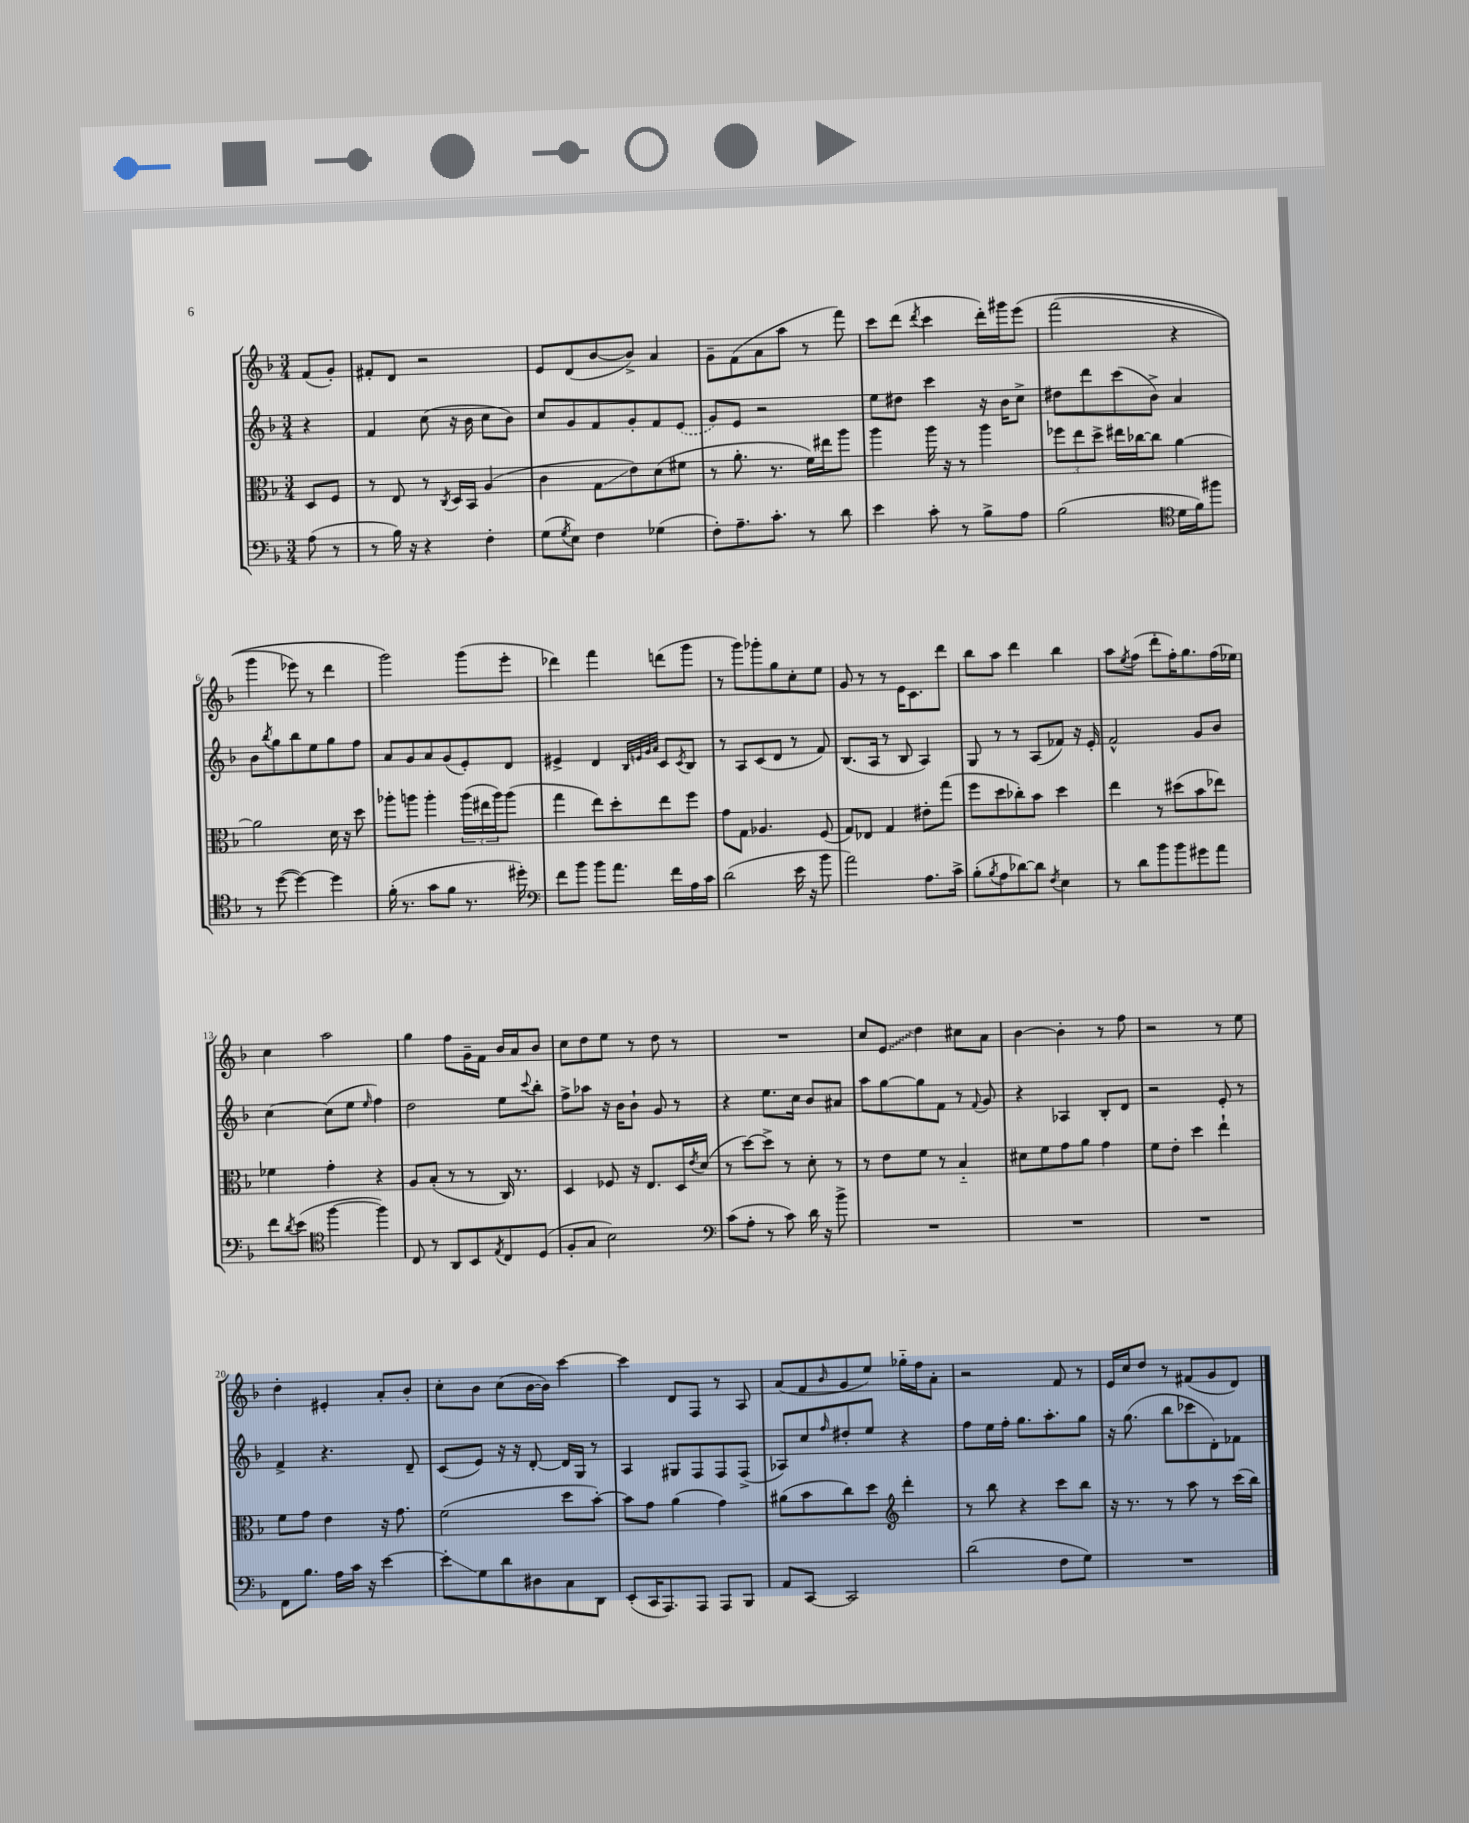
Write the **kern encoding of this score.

**kern	**kern	**kern	**kern
*staff4	*staff3	*staff2	*staff1
*clefF4	*clefC3	*clefG2	*clefG2
*k[b-]	*k[b-]	*k[b-]	*k[b-]
*M3/4	*M3/4	*M3/4	*M3/4
(8A	8D	4r	(8f
8r	8F	.	8g')
=	=	=	=
8r	8r	4f	8f#'
16B-)	8E	.	8d
16r	.	.	.
4r	8r	(8cc	2r
.	8qC	.	.
.	16D	16r	.
.	16BB-	16b-	.
4F'	(4A	8cc	.
.	.	8b-)	.
=	=	=	=
(8G	4c	8cc	8e
8qG	.	.	.
8E)	.	8g	(8d
4F	8G	8f	[8b-
.	8e)	8g'	8b-^])
(4G-	(8d	8f	4a
.	8f#	(8e	.
=	=	=	=
8F')	8r	8g)	8g~
8.A~	8.a'	8e	(8f
.	.	2r	8a
8.c'	8.r	.	.
.	.	.	8aa
8r	16f)	.	8r
.	16ee#	.	.
8d	8aa	.	8fff)
=	=	=	=
4e	4aa	8ee	8ccc
.	.	8dd#	(8ddd
.	.	.	8qddd
8c'	16aa	4ccc	4ccc
.	16r	.	.
8r	8r	.	.
8B-^	4aa	16r	16ddd')
.	.	16b-	16ggg#
8A	.	8cc^	&(8eee
=	=	=	=
(2B-	12ff-	8dd#	(2fff
.	12ee	.	.
.	.	8ddd	.
.	12dd^	.	.
.	16ee#	(8ccc	.
.	[16cc-	.	.
.	8cc-]	8b-^)	.
*clefC4	*	*	*
16d	[4a	4a	4r
16f)	.	.	.
8ff#	.	.	.
=	=	=	=
8r	2a]	8b-	4ggg
.	.	8qbb-	.
([8dd	.	8gg	.
4dd_)	.	8bb-	8eee-)
.	.	8ee	8r
4dd]	16d	8gg	4ddd
.	16r	.	.
.	8dd	8ff	.
=	=	=	=
(16f'	8aa-'	8a	2ggg&)
8.r	.	.	.
.	8aa	8g	.
8g	4aa'	8a	.
8f	.	(8g	.
8.r	(24aa	8e')	(8ggg
.	24ee#	.	.
.	24aa)	.	.
.	(8aa	8d	8eee'
16dd#')	.	.	.
=	=	=	=
*clefF4	*	*	*
8f	4gg	4e#^	4ddd-)
8b-	.	.	.
8b-	8ee)	4d	4fff
8.a	8dd'	.	.
.	.	32qqB-	.
.	.	32qqe	.
.	.	32qqg	.
.	.	32qqa	.
.	8ee	8c	(8ddd
16f	.	.	.
.	.	8qc	.
16A	8ff	8B-	8ggg
16c	.	.	.
=	=	=	=
(2d	8g	8r	8r
.	8G	8A	8ggg)
.	4.A-	(8c	8ggg-'
.	.	8d	8gg
16e	.	8r	8cc'
16r	.	.	.
8b-	(8F	8f)	8ee
=	=	=	=
2a)	8G)	(8.B-	8g
.	8E-	.	8r
.	.	16A	.
.	4G	8r	8r
.	.	8B-	16e
.	.	.	8.c
8.A	8e#'	4A)	.
.	(8gg	.	8ddd
16c^	.	.	.
=	=	=	=
(8B-'	8ff	8G	8bb-
8qB-	.	.	.
8A	8dd	8r	8aa
[8d-)	8cc-')	8r	4ddd
8d-]	8b-	(8A	.
8qF	.	.	.
4E	4dd	8f-)	4bb-
.	.	16r	.
.	.	16e'	.
=	=	=	=
8r	4ee	2f^^	8aa
.	.	.	8qee
8d	.	.	(8ff
8b-	8r	.	8ddd'
8b-	(8dd#	.	16ff')
.	.	.	8.gg
8g#	8b-	8g	.
8a	8ee-)	8b-	(16ff
.	.	.	16ee-)
=	=	=	=
8f	4f-	[4cc	4cc
8qd	.	.	.
(8e	.	.	.
*clefC4	*	*	*
[4ff	4g'	(8cc]	2aa
.	.	8ee	.
.	.	16qqee	.
4ff])	4r	4ff)	.
=	=	=	=
8C	8A	2dd	4gg
8r	(8B-'	.	.
8AA	8r	.	8ff
8BB-	8r	.	16g~
.	.	.	16f
8qE	.	.	.
8C	16C)	8ee	16b-
.	8.r	.	16a
.	.	8qqccc	.
(8D	.	8bb-'	8b-
=	=	=	=
8F'	4D	8ff^	8cc
8G	.	8aa-	8dd
2B-)	8F-	16r	8ee
.	.	16b-	.
.	16r	8b-`	8r
.	8.E	.	.
.	.	8g	8dd
.	16D	8r	8r
.	8qe	.	.
.	(16d	.	.
=	=	=	=
*clefF4	*	*	*
(8c	8r	4r	2.r
8A'	[8dd)	.	.
8r	8dd^]	8.ee	.
8c)	8r	.	.
.	.	16cc	.
16d	8d'	8b-	.
16r	.	.	.
8b-^	8r	8a#	.
=	=	=	=
2.r	8r	8aa	8cc
.	8e	[8gg	8e
.	8f	8gg]	4dd
.	8r	8f	.
.	4B-'~	8r	8cc#
.	.	8qqf	.
.	.	8g	8a
=	=	=	=
2.r	8d#	4r	[4b-
.	8f	.	.
.	8g	4A-	4b-']
.	8a	.	.
.	4g	8B-'	8r
.	.	8d	8ff
=	=	=	=
2.r	8f	2r	2r
.	8e'	.	.
.	4dd	.	.
.	4ee`	8e'	8r
.	.	8r	8ee
=	=	=	=
8FF	8f	4f^	4dd'
8.B-	8g	.	.
.	4e	4.r	4e#'
16A	.	.	.
16c	.	.	.
16r	.	.	.
[4e	16r	.	8a'
.	8.g	.	.
.	.	8d~	8b-'
=	=	=	=
8e']	(2f	(8c	8cc'
8G	.	8e)	8b-
8d	.	16r	(8cc
.	.	16r	.
8D#	.	[8d'	[16b-
.	.	.	16b-])
8C	8dd	16d]	[4ccc
.	.	16G	.
8DD	[8b-')	8r	.
=	=	=	=
(8EE'	8b-]	4A	4ccc]
16CC	8g	.	.
8.AAA)	.	.	.
.	(4a	8G#	8d
8AAA	.	8F	8F
8AAA	4g)	8F	8r
8BBB-	.	(8F^	8A
=	=	=	=
8AA	(8a#	8A-)	(8a
[8CC	8b-	8cc	8f
.	.	16qqff	16qqb-
2CC]	8cc)	8dd#'	8g
.	8dd	8ee	8ee)
*	*clefG2	*	*
.	4ddd'	4r	16gg-'~
.	.	.	16ff
.	.	.	8a'
=	=	=	=
(2d	8r	8ff	2r
.	8bb-	16ee	.
.	.	16ff'	.
.	4r	8.gg	.
.	.	8.aa'	.
8F	8ccc	.	8f
8G)	8bb-	8gg	8r
=	=	=	=
2.r	16r	16r	16e
.	8.r	(8.gg	16cc
.	.	.	8dd
.	8r	8bb-	8r
.	8aa	8ccc-	(8f#
.	8r	8d')	8g
.	(16ccc	8f-	8d)
.	16bb-)	.	.
==	==	==	==
*-	*-	*-	*-
